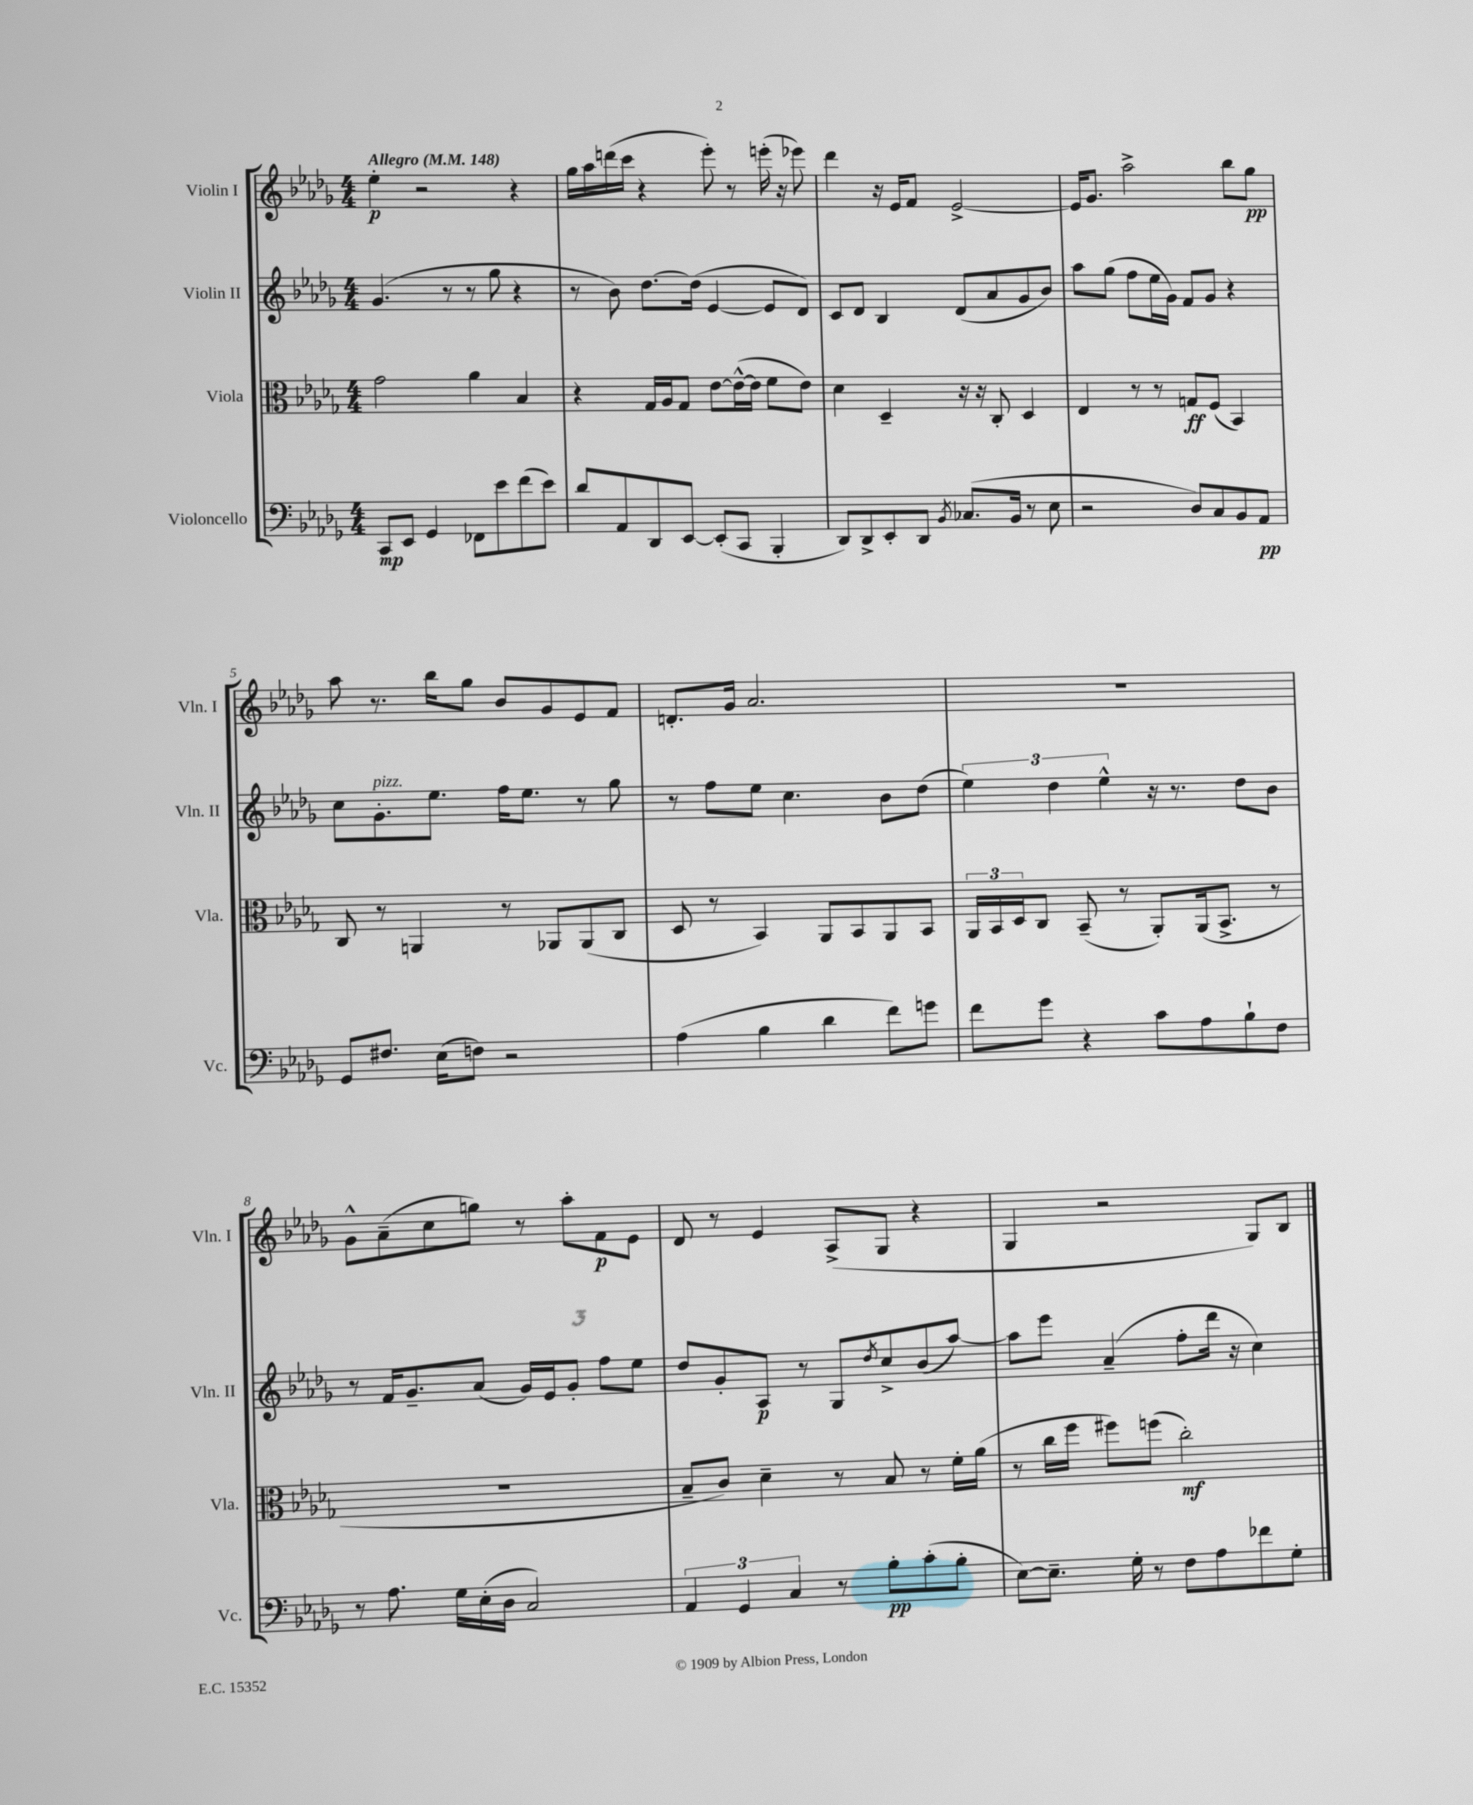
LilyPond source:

<<
\new StaffGroup <<
\new Staff = "s0" \with { instrumentName = "Violin I" shortInstrumentName = "Vln. I" } {
    \clef treble \key des \major \numericTimeSignature \time 4/4 \tempo "Allegro" 4 = 148
    ees''4-.\p r2 r4 |
    ges''16 aes''16 d'''16( c'''16 r4 ees'''8-.) r8 e'''16-.( r16 ees'''8) |
    des'''4 r16 ees'16 f'8 ees'2~-> |
    ees'16 ges'8. aes''2-> bes''8 ges''8\pp |
    aes''8 r8. bes''16 ges''8 bes'8 ges'8 ees'8 f'8 |
    d'8.-. ges'16 aes'2. |
    R1 |
    ges'8-^ aes'8--( c''8 g''8) r8 aes''8-. f'8\p ees'8 |
    des'8 r8 ees'4 aes8->( ges8 r4 |
    ges4 r2 ges8) bes8 \bar "|." |
}
\new Staff = "s1" \with { instrumentName = "Violin II" shortInstrumentName = "Vln. II" } {
    \clef treble \key des \major \numericTimeSignature \time 4/4
    ges'4.( r8 r8 ges''8 r4 |
    r8 bes'8) des''8.~ des''16( ees'4~ ees'8 des'8) |
    c'8 des'8 bes4 des'8( aes'8 ges'8 bes'8) |
    aes''8 ges''8( f''8 ees''16 ges'16) f'8 ges'8 r4 |
    c''8 ges'8.-.^\markup { \italic "pizz." } ees''8. f''16 ees''8. r8 ges''8 |
    r8 f''8 ees''8 c''4. bes'8 des''8( |
    \tuplet 3/2 { ees''4) des''4 ees''4-^ } r16 r8. des''8 bes'8 |
    r8 f'16 ges'8.-- aes'8( ges'16) ees'16 ges'8-. f''8 ees''8 |
    des''8 ges'8-. aes8\p r8 ges8 \acciaccatura { des''8 } c''8-> bes'8( aes''8~) |
    aes''8 ees'''8 aes'4--( f''8-. des'''16 r16 c''4) \bar "|." |
}
\new Staff = "s2" \with { instrumentName = "Viola" shortInstrumentName = "Vla." } {
    \clef alto \key des \major \numericTimeSignature \time 4/4
    ges'2 aes'4 bes4 |
    r4 ges16 aes16 ges8 ees'8~ ees'16~-^( ees'16 f'8 ees'8) |
    des'4 des4-- r16 r16 c8-. des4 |
    ees4 r8 r8 g8\ff f8( bes,4) |
    c8 r8 a,4 r8 aes,8 aes,8( c8 |
    des8 r8 bes,4) aes,8 bes,8 aes,8 bes,8 |
    \tuplet 3/2 { aes,16 bes,16 des16 } c8 bes,8--( r8 aes,8-.) aes,16( bes,8.-> r8 |
    R1 |
    bes8-- c'8) des'4-- r8 bes8 r8 f'16-. aes'16( |
    r8 c''16 f''16 fis''8) f''8( c''2-.\mf) \bar "|." |
}
\new Staff = "s3" \with { instrumentName = "Violoncello" shortInstrumentName = "Vc." } {
    \clef bass \key des \major \numericTimeSignature \time 4/4
    c,8\mp ees,8 ges,4 fes,8 ees'8 f'8( ees'8) |
    des'8 aes,8 des,8 ees,8~ ees,8-.( c,8 bes,,4-. |
    des,8) des,8-> ees,8-. des,8 \acciaccatura { bes,8 } ces8.( bes,16 r8 ees8 |
    r2 des8) c8 bes,8 aes,8\pp |
    ges,8 fis8. ees16( f8) r2 |
    aes4( bes4 des'4 f'8) g'8 |
    f'8 ges'8 r4 c'8 aes8 bes8-! f8 |
    r8 aes8. ges16 ees16-.( des16 c2) |
    \tuplet 3/2 { aes,4 ges,4 c4 } r8 bes8-.\pp c'8-.( bes8-. |
    ees8~) ees8.-- ges16-. r8 f8 aes8 fes'8 ges8-. \bar "|." |
}
>>
>>
